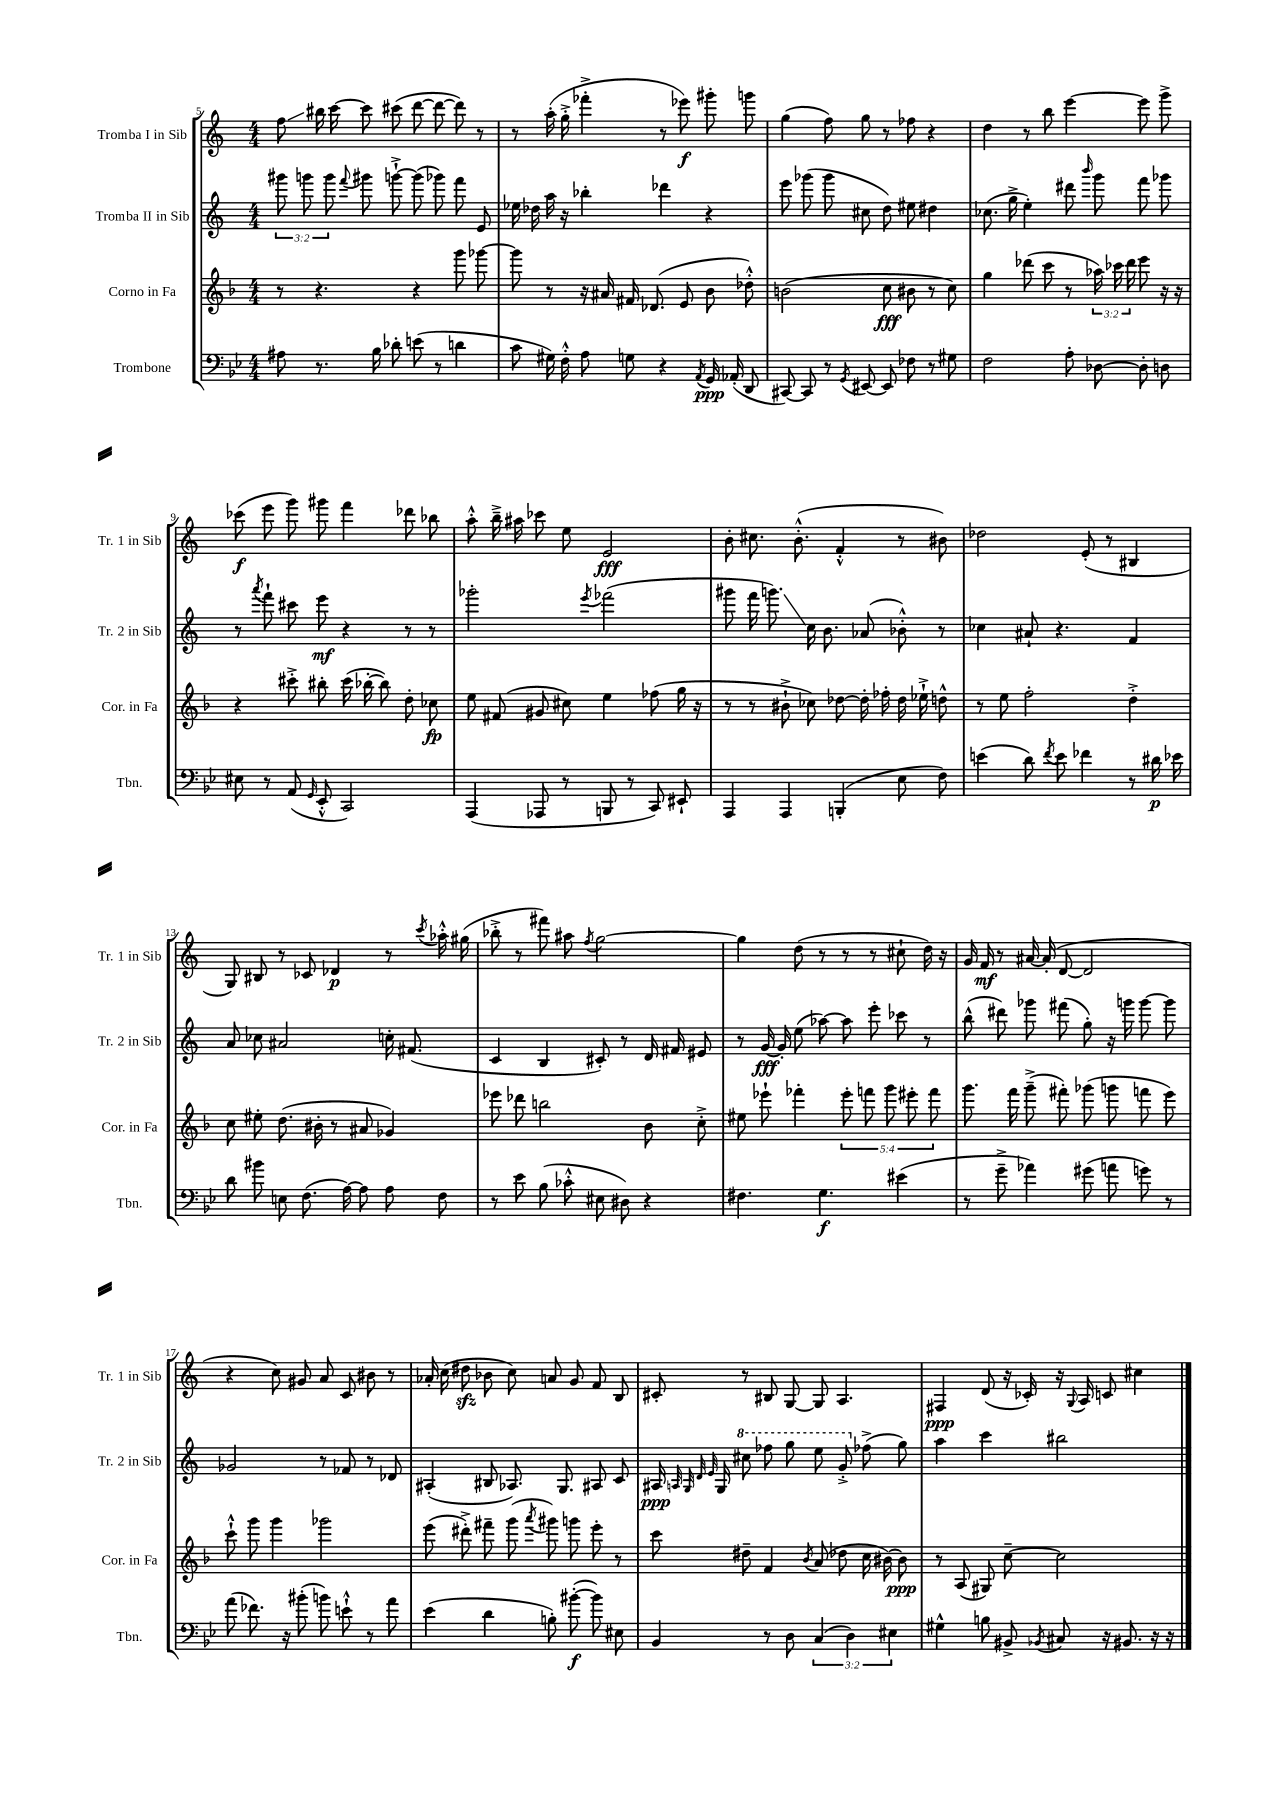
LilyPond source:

<<
\new StaffGroup <<
\new Staff = "s0" \with { instrumentName = "Tromba I in Sib" shortInstrumentName = "Tr. 1 in Sib" } {
    \clef treble \key c \major \numericTimeSignature \time 4/4
    \autoBeamOff f''8\glissando bis''16 c'''16~ c'''8 cis'''8( d'''8~ d'''8~ d'''8) r8 |
    r8 a''16-.( g''16-.-> fes'''4-.-> r8 ees'''8\f) gis'''8-. g'''8 |
    g''4( f''8) g''8 r8 fes''8 r4 |
    d''4 r8 b''8 e'''4~ e'''8 g'''8-> |
    ces'''8\f( e'''8 g'''8) gis'''8 f'''4 des'''8 bes''8 |
    a''8-.-^ b''16---> ais''16 ces'''8 e''8 e'2\fff |
    b'8-. cis''8. b'8.-.-^( f'4-.-^ r8 bis'8) |
    des''2 e'8-.( r8 bis4 |
    g8) bis8 r8 ces'8 des'4\p r8 \acciaccatura { c'''8 } aes''16-.-^ gis''16( |
    bes''8-.-> r8 fis'''8) ais''8 \acciaccatura { f''8 } g''2~ |
    g''4 d''8( r8 r8 r8 cis''8-! d''16) r16 |
    g'16 f'16\mf r8 ais'16~ ais'16-.( d'8~ d'2 |
    r4 c''8) gis'8 a'8 c'8 bis'8 r8 |
    aes'16-. c''16( dis''8\sfz bes'8 c''8) a'8 g'8 f'8 b8 |
    cis'8-. r8 bis8 g8~ g8 a4. |
    fis4\ppp d'8( r16 ces'16-.) r16 \appoggiatura { g8 } a16 c'8 cis''4 \bar "|." |
}
\new Staff = "s1" \with { instrumentName = "Tromba II in Sib" shortInstrumentName = "Tr. 2 in Sib" } {
    \clef treble \key c \major \numericTimeSignature \time 4/4 \override Staff.TupletNumber.text = #tuplet-number::calc-fraction-text
    \autoBeamOff \tuplet 3/2 { gis'''8 g'''8 g'''8 } \appoggiatura { f'''8 } gis'''8 g'''8~-!-> g'''8( ges'''8) f'''8 e'8 |
    ees''16 des''16 a''16 r16 bes''4-. des'''4 r4 |
    e'''8 ges'''8( ges'''8 cis''8 d''8) eis''8 dis''4 |
    ces''8.( g''16-> e''4-.) dis'''8 \grace { b'''16 } g'''8 f'''8 ges'''8 |
    r8 \acciaccatura { a'''8 } f'''8-! cis'''8 e'''8\mf r4 r8 r8 |
    ges'''2-. \acciaccatura { e'''8 } fes'''2( |
    gis'''8 f'''16 g'''8.\glissando) c''16 b'8. aes'8( bes'8-.-^) r8 |
    ces''4 ais'8-! r4. f'4 |
    a'8 ces''8 ais'2 c''16-. fis'8.( |
    c'4 b4 cis'8-.) r8 d'16 fis'16 eis'8 |
    r8 g'16~\fff g'16-. e''8( aes''8~) aes''8 e'''8-. ces'''8 r8 |
    b''8-^( dis'''8) ges'''8 fis'''8( g''8-.) r16 g'''16 g'''8~ g'''8 |
    ges'2 r8 fes'8 r8 des'8 |
    ais4-.( bis8 aes8.) g8. ais8 c'8 |
    ais16\ppp \grace { a32 g32 d'32 e'32 } g16 \ottava #1 cis'''8 fes'''8 g'''8 e'''8 g''8-.-> \ottava #0 fes''8->( g''8) |
    a''4 c'''4 bis''2 \bar "|." |
}
\new Staff = "s2" \with { instrumentName = "Corno in Fa" shortInstrumentName = "Cor. in Fa" } {
    \clef treble \key f \major \numericTimeSignature \time 4/4 \override Staff.TupletNumber.text = #tuplet-number::calc-fraction-text
    \autoBeamOff r8 r4. r4 g'''8 ges'''8~ |
    ges'''8 r8 r16 ais'16 fis'16 des'8.( e'8 bes'8 des''8-.-^) |
    b'2( c''8\fff bis'8 r8 c''8) |
    g''4 des'''8( c'''8 r8 \tuplet 3/2 { aes''16) ces'''16 des'''16 } e'''8 r16 r16 |
    r4 cis'''8-.-> bis''8-. cis'''16( bes''16~-. bes''8) d''8-. ces''8\fp |
    e''8 fis'8( gis'8 cis''8) e''4 fes''8( g''16 r16 |
    r8 r8 bis'8-!-> ces''8) des''8~ des''16-. fes''16-. des''16 ees''16-!-> d''8-^ |
    r8 e''8 f''2-. d''4-.-> |
    c''8 eis''8-. d''8.( bis'16-. r8 ais'8 ges'4) |
    ees'''8 des'''8 b''2 bes'8 c''8-.-> |
    eis''8 ees'''8-! fes'''4-. \tuplet 5/4 { ees'''8-. f'''8 g'''8 eis'''8-. f'''8 } |
    g'''8. f'''16 g'''8--->( fis'''8-.) ges'''8( g'''8 f'''8 e'''8) |
    c'''8-!-^ g'''8 g'''4 ges'''2 |
    e'''8( dis'''8-.->) fis'''8-- g'''8( \acciaccatura { a'''8 } gis'''8) g'''8 e'''8-. r8 |
    c'''8 dis''8-- f'4 \acciaccatura { bes'8 } a'8( des''8 c''16 bis'16~) bis'8\ppp |
    r8 a8( gis8) c''8~-- c''2 \bar "|." |
}
\new Staff = "s3" \with { instrumentName = "Trombone" shortInstrumentName = "Tbn." } {
    \clef bass \key bes \major \numericTimeSignature \time 4/4 \override Staff.TupletNumber.text = #tuplet-number::calc-fraction-text
    \autoBeamOff ais8 r8. bes16 des'8-. e'8( r8 d'4 |
    c'8 gis16) f16-.-^ a8 g8 r4 \acciaccatura { a,8 } g,16\ppp aes,16-.( d,8 |
    cis,8~) cis,8 r8 \acciaccatura { g,8 } eis,8~ eis,8 fes8 r8 gis8 |
    f2 a8-. des8~ des8-. d8 |
    eis8 r8 a,8( \grace { g,16 } ees,8-.-^ c,2) |
    a,,4( aes,,8 r8 b,,8 r8 c,8) eis,8-! |
    a,,4 a,,4 b,,4-.( ees8 f8) |
    e'4( d'8) \acciaccatura { f'8 } e'8 fes'4 r8 dis'16\p ees'16 |
    d'8 bis'8 e8 f8.( a16~) a8 a8 f8 |
    r8 ees'8 bes8( ces'8-.-^ eis8 dis8) r4 |
    fis4. g4.\f eis'4( |
    r8 g'8---> aes'4) gis'8( a'8 g'8) r8 |
    a'8( fes'8.) r16 bis'8-.( b'8) e'8-!-^ r8 a'8 |
    ees'4( d'4 b8-.) bis'8~-.\f( bis'8) eis8 |
    bes,4 r8 d8 \tuplet 3/2 { c4( d4) eis4 } |
    gis4-^ b8 bis,8-> \acciaccatura { bes,8 } cis8 r16 bis,8. r16 r16 \bar "|." |
}
>>
>>
\layout { \context { \Score currentBarNumber = #5 } }
